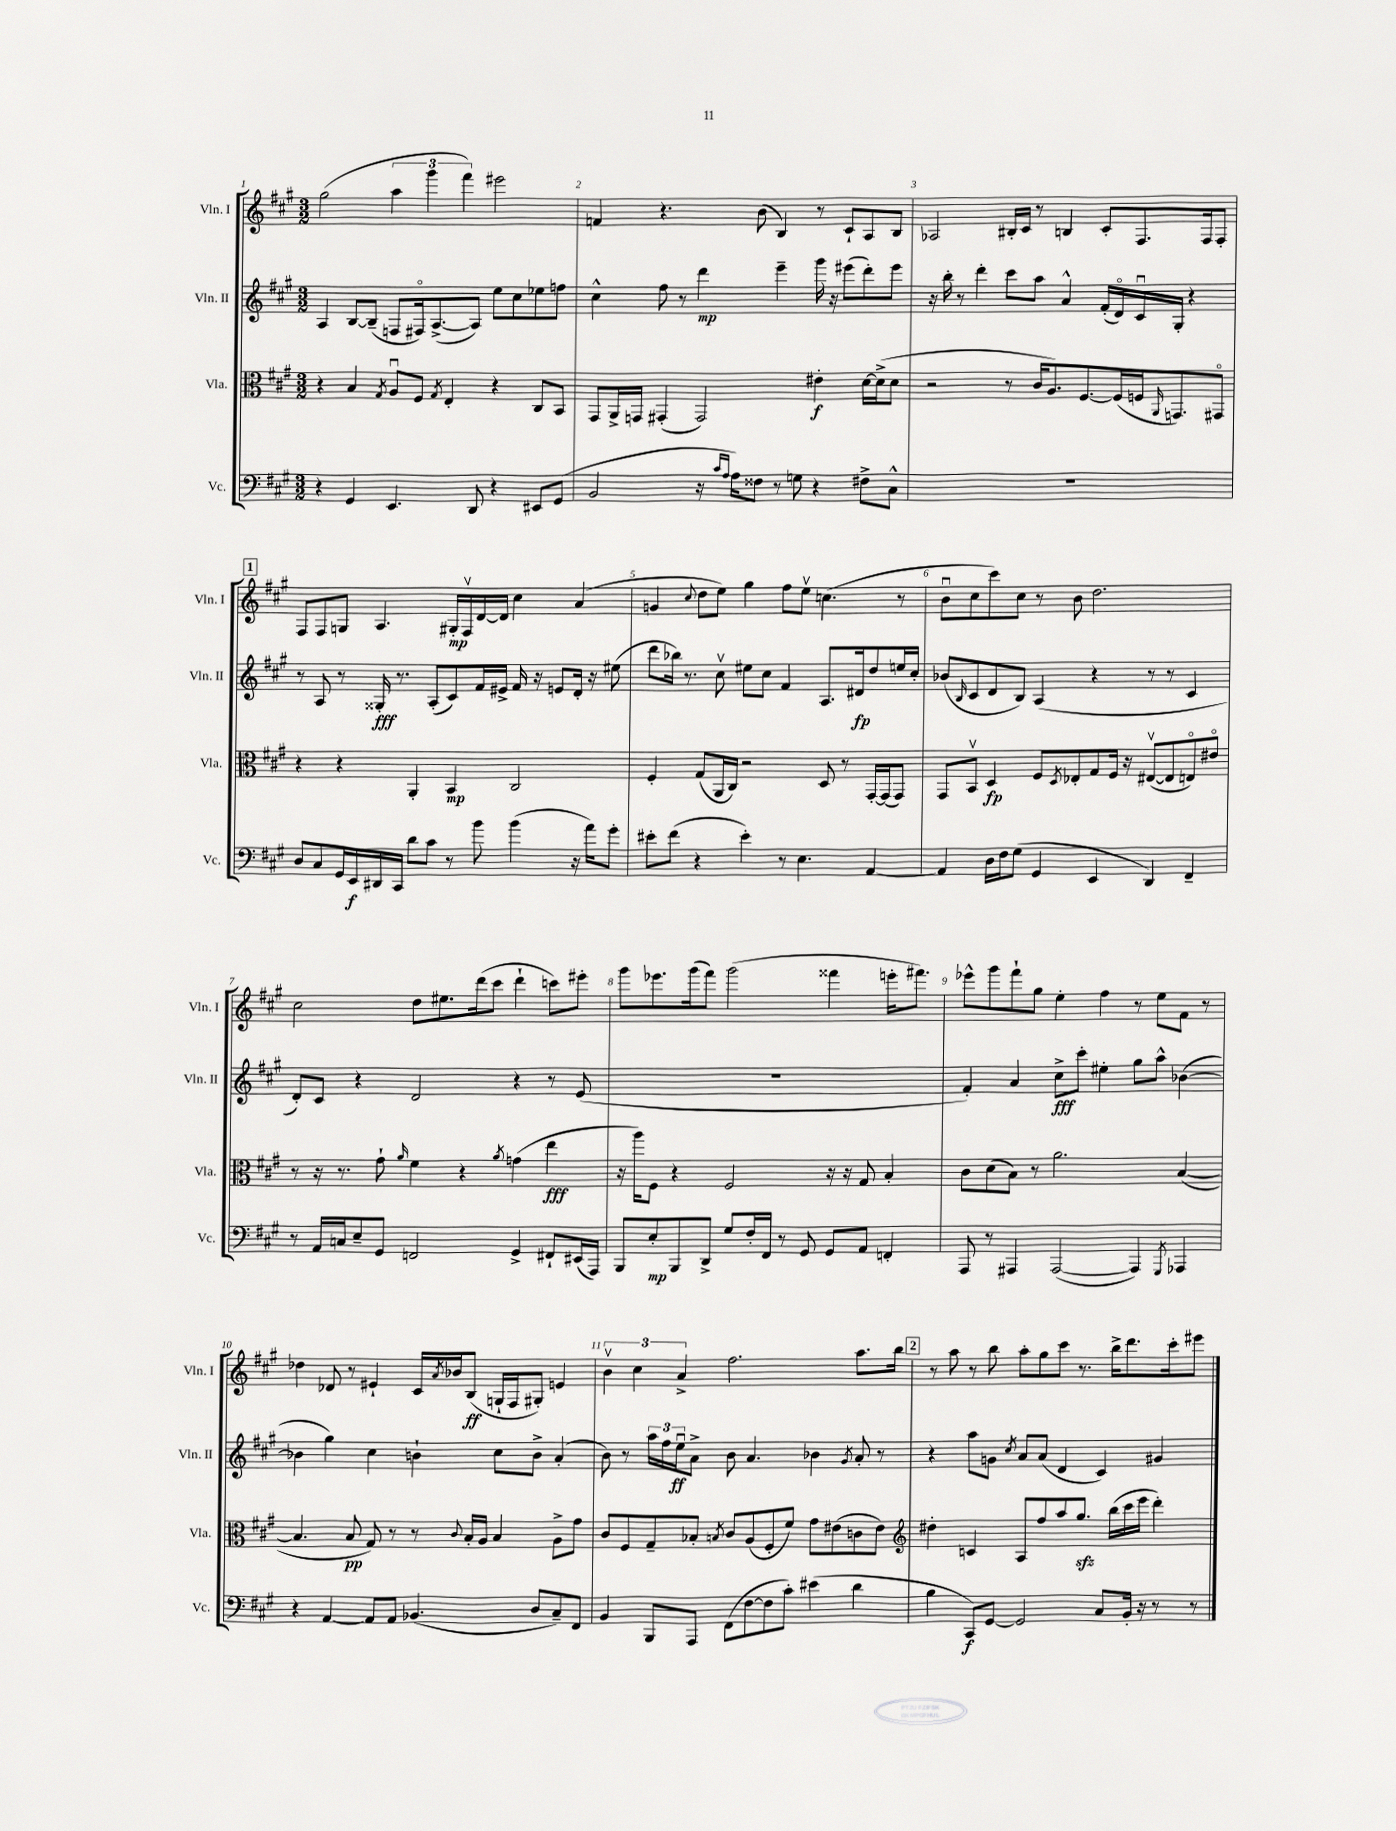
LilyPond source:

<<
\new StaffGroup <<
\new Staff = "s0" \with { instrumentName = "Vln. I" shortInstrumentName = "Vln. I" } {
    \clef treble \key a \major \numericTimeSignature \time 3/2
    gis''2( \tuplet 3/2 { a''4 gis'''4 fis'''4) } eis'''2 |
    f'4 r4. b'8( b4) r8 cis'8-! a8 b8 |
    aes2 bis16-. cis'16 r8 b4 cis'8-. fis8. fis16 fis8-. |
    \mark \markup { \box "1" } fis8 fis8 g8 a4. gis16-.\mp fis16\upbow d'16~ d'16 cis''4 a'4( |
    g'4 \appoggiatura { cis''8 } d''8 e''8) gis''4 fis''8 e''8\upbow c''4.( r8 |
    b'8\downbow cis''8 cis'''8) cis''8 r8 b'8 d''2. |
    cis''2 d''8 eis''8. d'''16( cis'''8 d'''4-! c'''8) eis'''8-. |
    gis'''8 ees'''8. gis'''16( fis'''8) gis'''2( fisis'''4 e'''16-. fis'''8.) |
    ees'''8-^ gis'''8 fis'''8-! gis''8 e''4-. fis''4 r8 e''8 fis'8 r8 |
    des''4 des'8 r8 eis'4-! cis'16 \acciaccatura { a'8 } bes'16 b8\ff( g16-! fis16 gis8-.) e'4 |
    \tuplet 3/2 { b'4\upbow cis''4 a'4-> } fis''2. a''8. b''16 |
    \mark \markup { \box "2" } r8 a''8 r8 b''8 a''8-. gis''8 cis'''8 r8. b''16-> d'''8. cis'''16-. eis'''8 \bar "|." |
}
\new Staff = "s1" \with { instrumentName = "Vln. II" shortInstrumentName = "Vln. II" } {
    \clef treble \key a \major \numericTimeSignature \time 3/2
    a4 b8~ b8--( f8 fis16\flageolet) a8.~->( a8) e''8 cis''8 ees''8 f''8 |
    cis''4-^ fis''8 r8 d'''4\mp e'''4-- gis'''16 r16 eis'''8( d'''8-.) eis'''8 |
    r16 b''16-. r8 d'''4-. cis'''8 a''8 a'4-^ fis'16-.( d'16\flageolet) cis'16\downbow gis16-. r4 |
    \mark \markup { \box "1" } r8 a8 r8 gisis16-.\fff r8. a8-.( cis'8) fis'16 eis'16-> fis'16 r16 e'8 d'16-. r16 eis''8( |
    d'''8 bes''16) r8. cis''8\upbow eis''8 cis''8 fis'4 a8. dis'16\fp d''8 e''16 cis''16-. |
    bes'8( \grace { b16 } cis'8 d'8 b8) a4( r4 r8 r8 cis'4 |
    d'8-.) cis'8 r4 d'2 r4 r8 e'8( |
    R1. |
    fis'4-.) a'4 cis''8->\fff cis'''8-. eis''4-. gis''8 a''8-^ bes'4~( |
    bes'4 gis''4) cis''4 b'4-! cis''8 b'8-> a'4-.( |
    b'8) r8 \tuplet 3/2 { a''16 fis''16 e''16\downbow\ff } a'8-> b'8 a'4. bes'4 \acciaccatura { gis'8 } a'8-. r8 |
    \mark \markup { \box "2" } r4 a''8 g'8 \acciaccatura { cis''8 } a'8 a'8( d'4 cis'4) gis'4 \bar "|." |
}
\new Staff = "s2" \with { instrumentName = "Vla." shortInstrumentName = "Vla." } {
    \clef alto \key a \major \numericTimeSignature \time 3/2
    r4 b4 \acciaccatura { gis8 } a8\downbow fis8 \acciaccatura { gis8 } e4-. r4 cis8 b,8 |
    gis,8 a,16-> g,16 gis,4-.( gis,2) eis'4-.\f d'16~ d'16->( d'8 |
    r2 r8 cis'16 a8.) fis8.~ fis16( f16 \grace { a,16 } g,8.) gis,8\flageolet |
    \mark \markup { \box "1" } r4 r4 a,4-. b,4\mp cis2 |
    fis4-. gis8( a,16 cis16) r2 d8 r8 gis,16~-. gis,16( gis,8) |
    gis,8 b,8\upbow d4\fp fis8 \acciaccatura { d8 } ees8-. gis8 fis16 r16 eis8~\upbow( eis8 e8\flageolet) eis'8\flageolet |
    r8 r16 r8. gis'8-! \grace { a'16 } fis'4 r4 \acciaccatura { a'8 } g'4( e''4\fff |
    r16 a''16) fis8 r4 fis2 r16 r16 gis8 b4-. |
    cis'8 d'8( b8) r8 a'2. b4~( |
    b4. b8\pp gis8) r8 r8 \appoggiatura { cis'8 } b16-. a16 b4 a8-> gis'8 |
    cis'8 fis8 gis8-- bes8-. \acciaccatura { b8 } cis'8 a8( fis8-. fis'8) gis'8 eis'8( c'8 eis'8) |
    \mark \markup { \box "2" } \clef treble dis''4-. c'4 a8 fis''8 a''8 gis''8.\sfz b''16( cis'''16 e'''16 d'''4-.) \bar "|." |
}
\new Staff = "s3" \with { instrumentName = "Vc." shortInstrumentName = "Vc." } {
    \clef bass \key a \major \numericTimeSignature \time 3/2
    r4 gis,4 e,4. d,8 r4 eis,8 gis,8( |
    b,2 r16 \grace { cis'16 a16 } a16) fisis8 r8 g8 r4 fis8-> cis8-^ |
    R1. |
    \mark \markup { \box "1" } d8 cis8 gis,16 e,16\f dis,16 cis,16 d'8 cis'8 r8 b'8 b'4( r16 a'16) gis'8-. |
    eis'8-. fis'8( r4 eis'4-.) r8 e4. a,4~ |
    a,4 d16 fis16 gis8( gis,4 e,4 d,4) fis,4-- |
    r8 a,16 c16 e8-- gis,8 f,2 gis,4-> fis,8-! eis,16( a,,16) |
    b,,8 e8-.\mp b,,8 d,8-> gis8 fis16-. fis,16 r8 gis,8 gis,8 a,8 f,4-. |
    a,,8 r8 ais,,4 ais,,2~( ais,,4) \acciaccatura { gis,,8 } aes,,4 |
    r4 a,4~ a,8 a,8 bes,4.( d8 cis8--) fis,8 |
    b,4 b,,8 a,,8 fis,8( fis8~ fis8 cis'8-.) eis'4( d'4 |
    \mark \markup { \box "2" } b4 cis,8\f) gis,8~ gis,2 cis8 b,16-. r16 r8 r8 \bar "|." |
}
>>
>>
\layout { \context { \Score \override BarNumber.break-visibility = ##(#f #t #t) barNumberVisibility = #all-bar-numbers-visible } }
